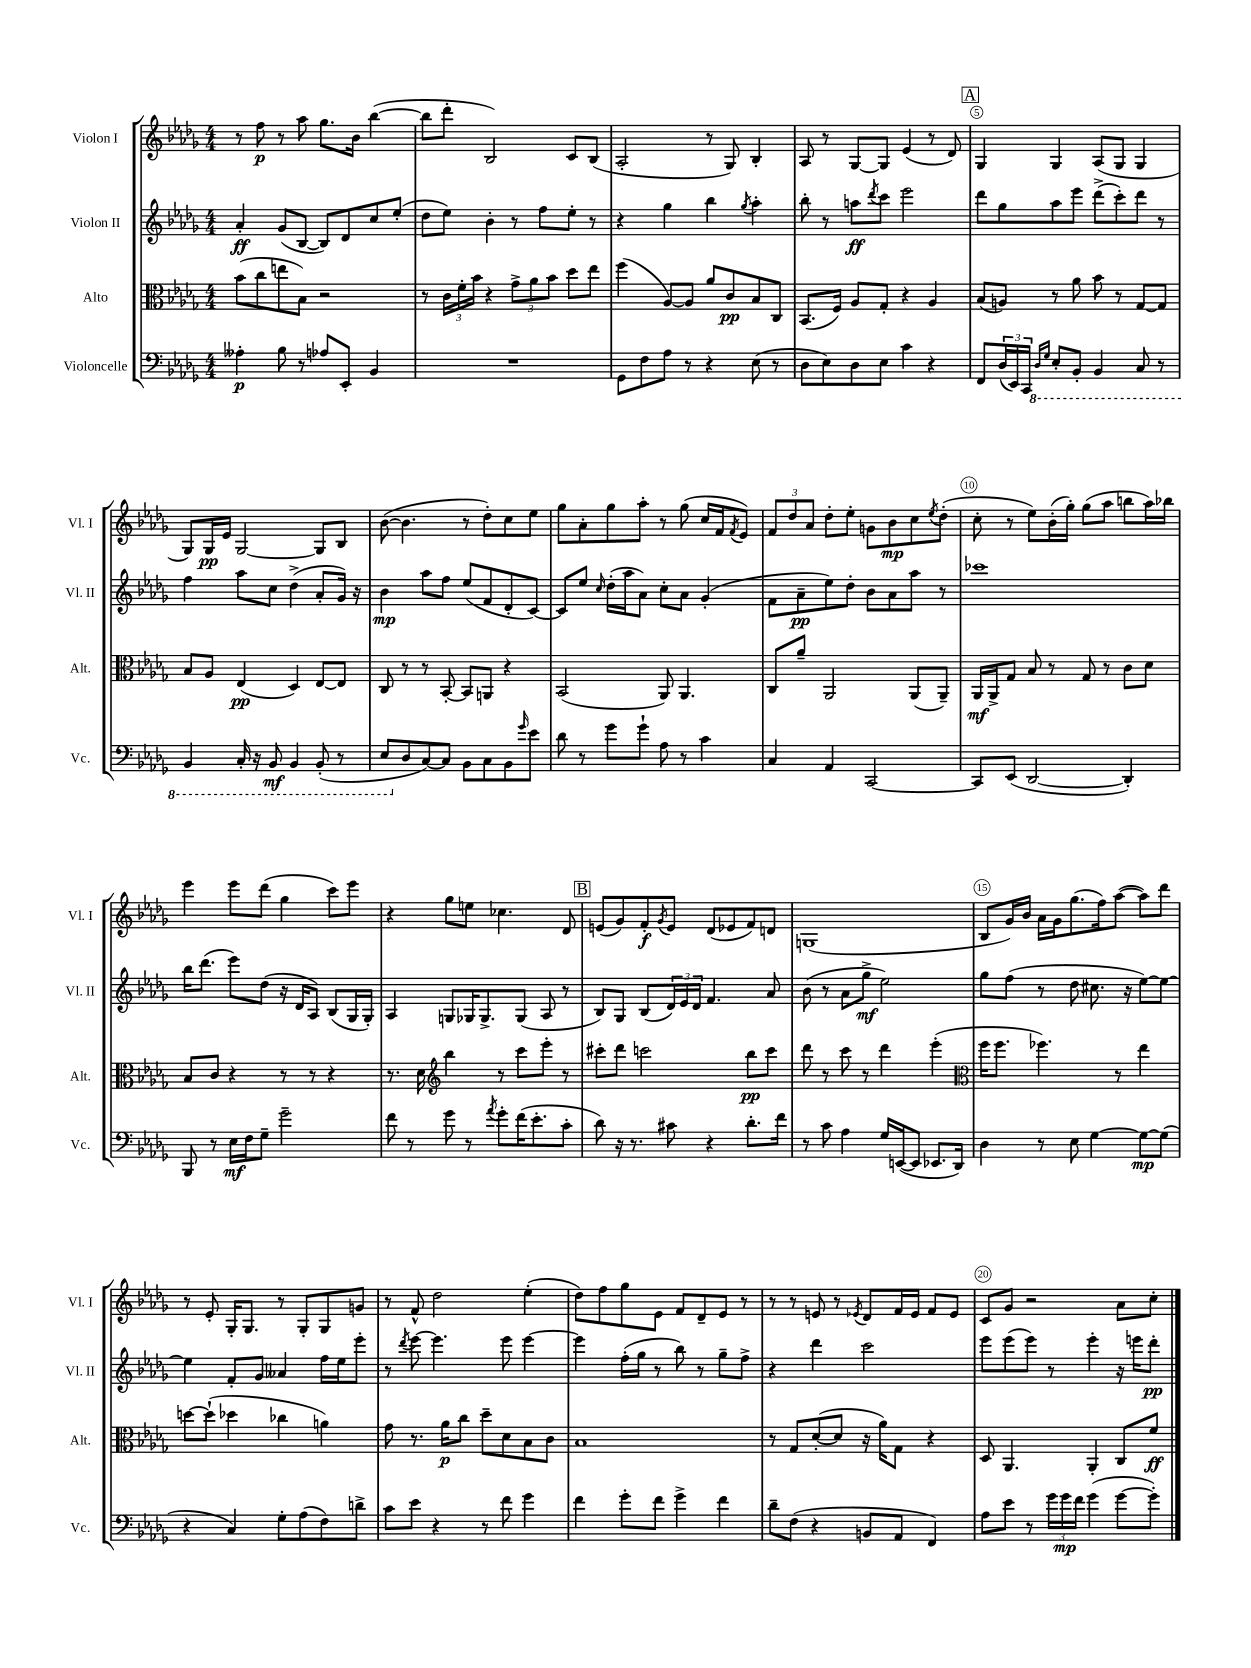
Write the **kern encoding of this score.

**kern	**kern	**kern	**kern
*staff4	*staff3	*staff2	*staff1
*clefF4	*clefC3	*clefG2	*clefG2
*k[b-e-a-d-g-]	*k[b-e-a-d-g-]	*k[b-e-a-d-g-]	*k[b-e-a-d-g-]
*M4/4	*M4/4	*M4/4	*M4/4
4A--'	(8b-	4a-'	8r
.	8cc	.	8ff
8B-	8ee	(8g-	8r
8r	8B-)	[8B-	8aa-
8A-	2r	8B-])	8.gg-
8EE-'	.	8d-	.
.	.	.	16b-
4BB-	.	8cc	([4bb-
.	.	(8ee-'	.
=	=	=	=
1r	8r	8dd-	8bb-]
.	24c	8ee-)	8ddd-'
.	24f'	.	.
.	24b-	.	.
.	4r	4b-'	2B-)
.	12g-^	8r	.
.	12a-	.	.
.	.	8ff	.
.	12b-	.	.
.	8dd-	8ee-'	8c
.	8ee-	8r	(8B-
=	=	=	=
8GG-	(4ff	4r	2A-'
8F	.	.	.
8A-	[8A-)	4gg-	.
8r	8A-]	.	.
4r	8a-	4bb-	8r
.	8c	.	8G-)
.	.	8qgg-	.
(8E-	8B-	4aa-'	4B-'
8r	8C	.	.
=	=	=	=
8D-	(8.BB-	8bb-'	8A-
8E-)	.	8r	8r
.	16F)	.	.
8D-	8A-	8aa	[8G-
.	.	8qddd-	.
8E-	8G-'	8ccc	8G-]
4c	4r	2eee-	(4e-
4r	4A-	.	8r
.	.	.	8d-)
=	=	=	=
8FF	(8B-	8ddd-	4G-
(24D-	8A)	8gg-	.
24EE-)	.	.	.
24CC	.	.	.
16qqDD-	.	.	.
16qqGG-	.	.	.
8EE-'	8r	8aa-	4G-
8BBB-'	8a-	8eee-	.
4BBB-	8b-	(8ddd-^	(8A-
.	8r	8ccc')	8G-
8CC	[8G-	8ddd-	4G-
8r	8G-]	8r	.
=	=	=	=
4BBB-	8B-	4ff	8G-)
.	8A-	.	16G-
.	.	.	16e-
16CC'	(4E-	8aa-	[2G-
16r	.	.	.
8BBB-	.	8cc	.
4BBB-	4D-)	(4dd-^	.
(8BBB-'	[8E-	8a-'	8G-]
8r	8E-]	16g-)	8B-
.	.	16r	.
=	=	=	=
8EE-	8C	4b-	([8b-
8D-	8r	.	4.b-]
[8C)	8r	8aa-	.
8C]	[8BB-'	8ff	.
8BB-	8BB-]	(8ee-	8r
8C	8AA	8f	8dd-')
8BB-	4r	8d-'	8cc
16qqg-	.	.	.
8e-	.	[8c)	8ee-
=	=	=	=
8d-	(2BB-	8c]	8gg-
8r	.	8ee-	8a-'
.	.	16qqcc	.
8g-	.	(16dd-'	8gg-
.	.	16aa-	.
8g-`	.	8a-)	8aa-'
8A-	8AA-)	8cc'	8r
8r	4.AA-	8a-	(8gg-
4c	.	(4g-'	16cc
.	.	.	16f
.	.	.	8qf
.	.	.	8e-)
=	=	=	=
4C	8C	8f	12f
.	.	.	12dd-
.	8a-~	8a-~	.
.	.	.	12a-
4AA-	2AA-	8ee-)	8dd-'
.	.	8dd-'	8ee-'
[2CC	.	8b-	8g
.	.	8a-	8b-
.	(8AA-	8aa-	8cc
.	.	.	8qee-
.	8AA-~)	8r	(8dd-'
=	=	=	=
8CC]	16AA-	1ccc-	8cc'
.	16AA-^	.	.
(8EE-	8G-	.	8r
[2DD-	8B-	.	8ee-)
.	8r	.	(16b-'
.	.	.	16gg-')
.	8G-	.	(8gg-
.	8r	.	8aa-
4DD-'])	8c	.	8bb
.	8d-	.	16aa-)
.	.	.	16bb-
=	=	=	=
8BBB-	8B-	16bb-	4eee-
.	.	(8.ddd-	.
8r	8c	.	.
16E-	4r	8eee-)	8eee-
16F	.	.	.
8G-~	.	(8dd-	(8ddd-
2g-~	8r	16r	4gg-
.	.	16d-	.
.	8r	8A-)	.
.	4r	(8B-	8ccc)
.	.	16G-	8eee-
.	.	16G-')	.
=	=	=	=
8f	8.r	4A-	4r
8r	.	.	.
.	16d-	.	.
*	*clefG2	*	*
8g-	4bb-	8G	8gg-
8r	.	16G-	8ee
.	.	8.G-^	.
8qa-	.	.	.
8g-'	8r	.	4.cc-
(16f	8ccc	(8G-	.
8.e-'	.	.	.
.	8eee-'	8A-	.
8c'	8r	8r	8d-
=	=	=	=
8d-)	8ccc#'	8B-)	(8e
16r	8ddd-	8G-	8g-)
8.r	.	.	.
.	2ccc	(8B-	8f'
.	.	.	8qg-
8c#	.	24d-)	8e
.	.	24e-	.
.	.	24d-	.
4r	.	4.f	(8d-
.	.	.	8e-
8.d-'	8bb-	.	8f)
.	8ccc	8a-	8d
16f	.	.	.
=	=	=	=
8r	8ddd-	(8b-	(1G
8c	8r	8r	.
4A-	8ccc	8a-	.
.	8r	8gg-^	.
16G-	4ddd-	2ee-)	.
([16EE	.	.	.
8EE]	.	.	.
8.EE-	(4eee-'	.	.
16DD-)	.	.	.
=	=	=	=
*	*clefC3	*	*
4D-	16ff	8gg-	8B-
.	8.ff	.	.
.	.	(8ff	16g-)
.	.	.	16b-
8r	4.ff-)	8r	16a-
.	.	.	16g-
8E-	.	8dd-	(8.gg-
[4G-	.	8.cc#	.
.	.	.	16ff)
.	8r	.	([8aa-
.	.	16r	.
8G-_	4ee-	[8ee-)	8aa-])
(8G-]	.	8ee-_	8ddd-
=	=	=	=
4r	[8dd	4ee-]	8r
.	(8dd`]	.	8e-'
4C)	4dd-	8f'	16G-'
.	.	.	8.G-
.	.	8g-	.
8G-'	4cc-	4a--	8r
(8A-	.	.	8G-'
8F)	4a)	16ff	8G-
.	.	16ee-	.
8d^	.	8eee-'	8g
=	=	=	=
8c	8g-	8r	8r
.	.	8qddd-	.
8e-	8.r	[8eee-	8f^^
4r	.	4.eee-]	2dd-
.	16a-	.	.
.	8cc	.	.
8r	8dd-~	.	.
8f	8d-	8eee-	.
4g-	8B-	[4eee-	(4ee-'
.	8c	.	.
=	=	=	=
4f	1B-	4eee-]	8dd-)
.	.	.	8ff
8g-'	.	(16ff'	8gg-
.	.	16gg-	.
8f	.	8r	8e-
4g-^	.	8bb-)	8f
.	.	8r	8d-~
4f	.	8gg-~	8e-
.	.	8ff^	8r
=	=	=	=
8d-~	8r	4r	8r
(8F	8G-	.	8r
4r	([8d-'	4ddd-	8e
.	8d-]	.	8r
.	.	.	8qe-
8BB	16r	2ccc	8d-
.	16a-)	.	.
8AA-	8G-	.	16f
.	.	.	16e-
4FF)	4r	.	8f
.	.	.	8e-
=	=	=	=
8A-	8D-	8eee-	8c
8e-	4.AA-	(8eee-	8g-
8r	.	8eee-)	2r
24g-	.	8r	.
24g-	.	.	.
24f	.	.	.
(4g-	4AA-'	4eee-'	.
[8g-	8C	16r	8a-
.	.	16eee	.
8g-'])	8f	8ddd-'	8cc'
==	==	==	==
*-	*-	*-	*-
